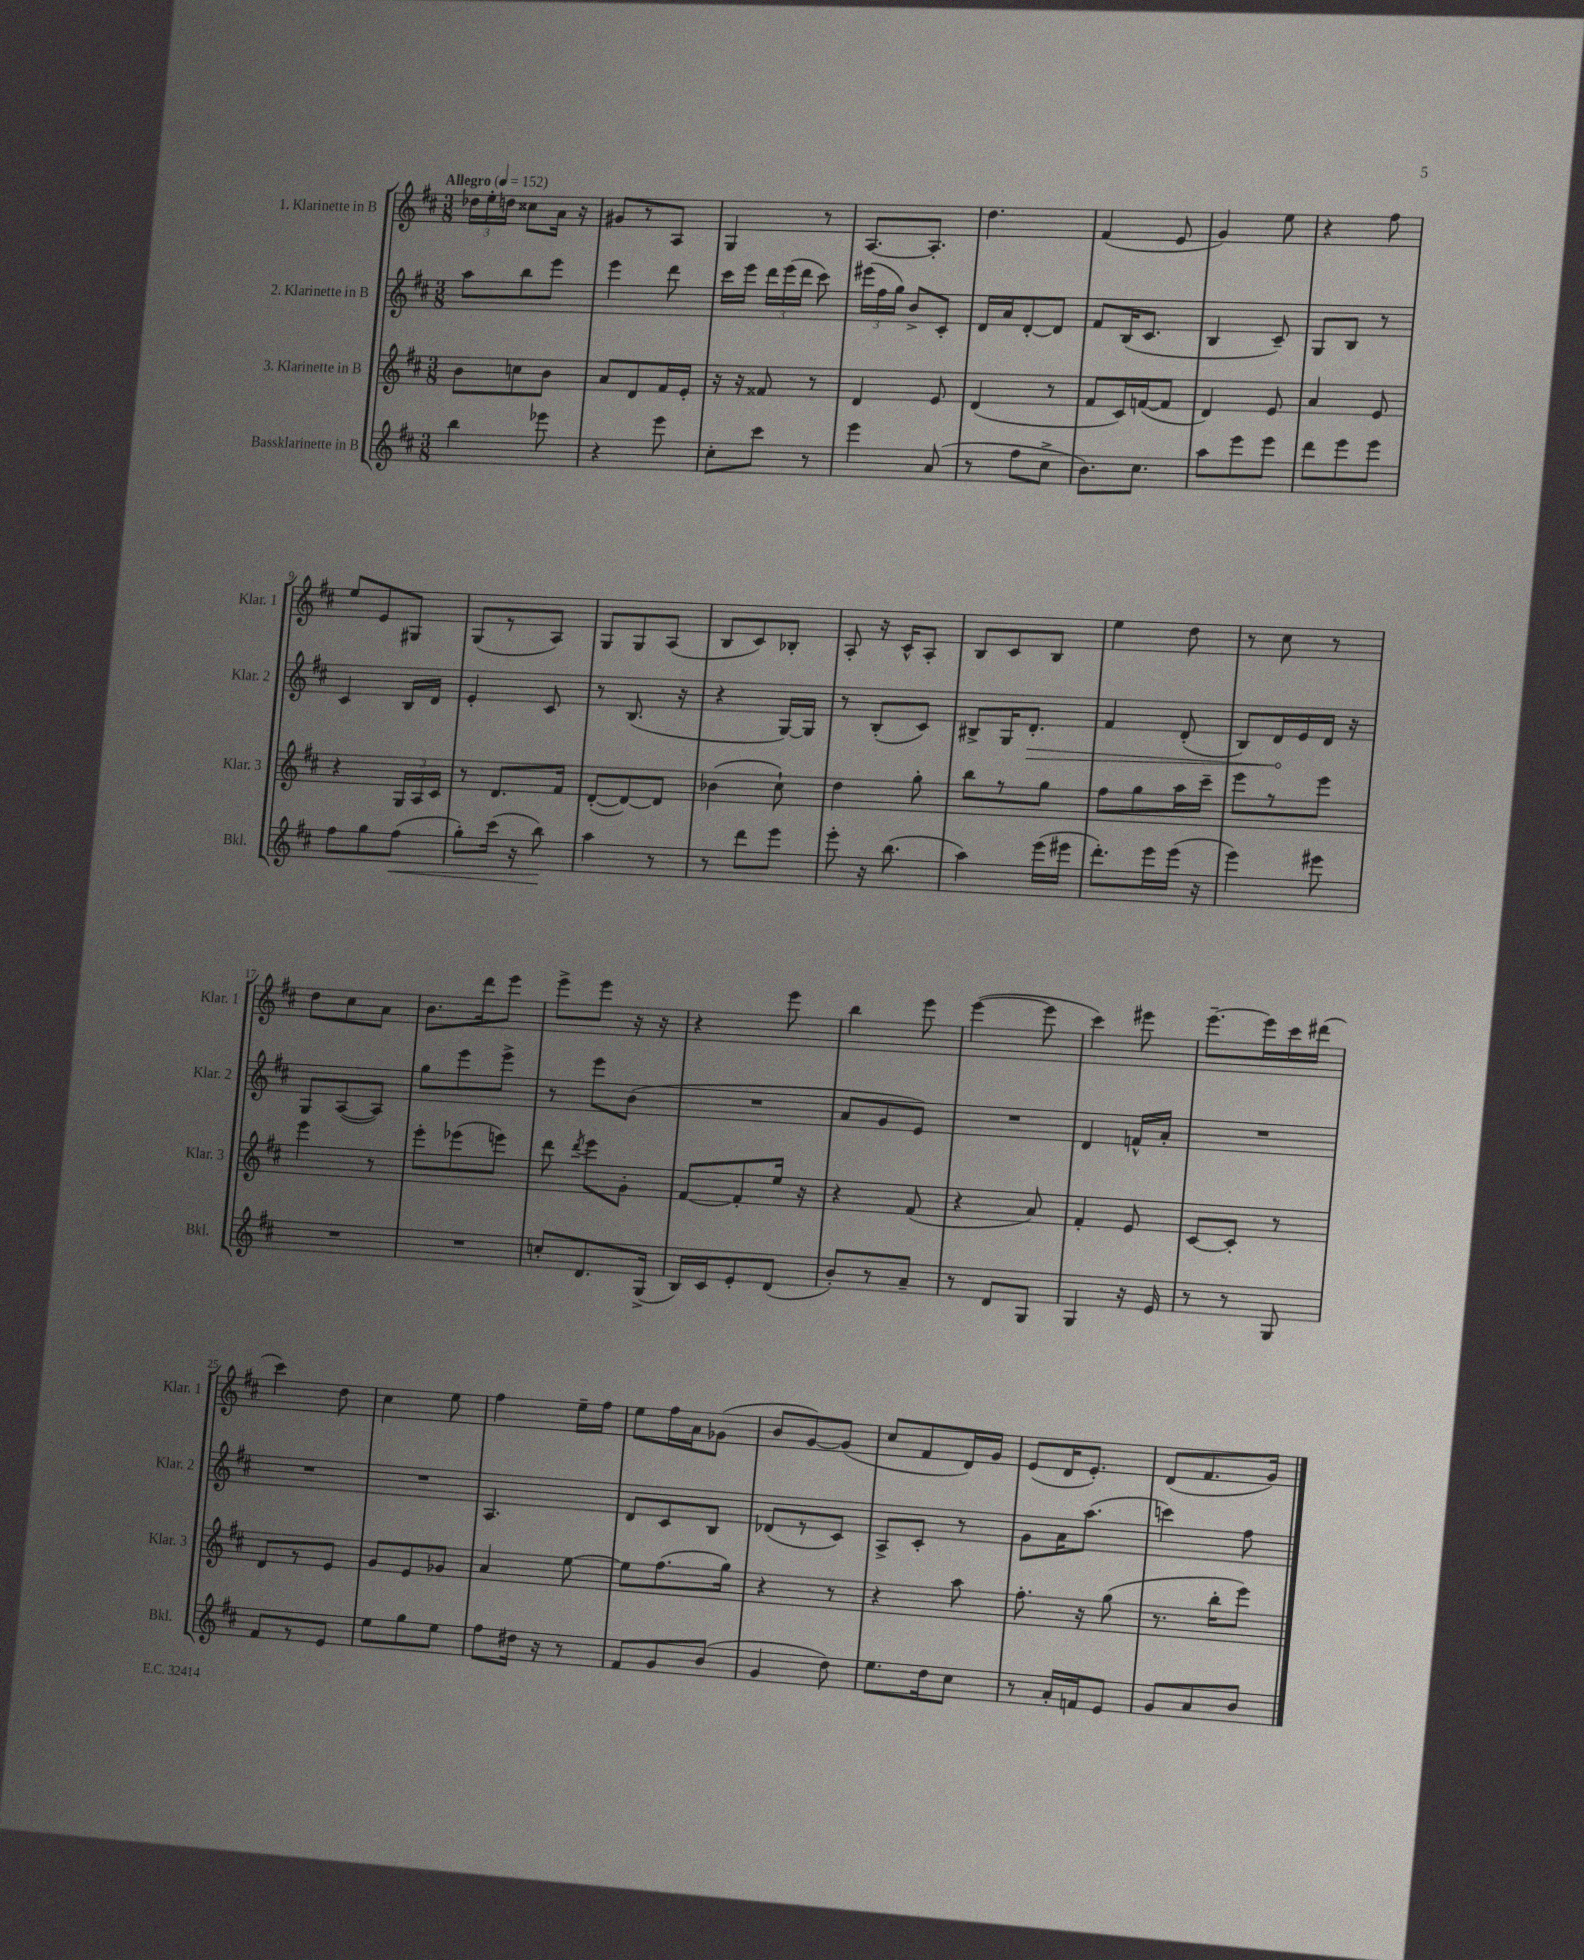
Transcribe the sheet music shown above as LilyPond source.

<<
\new StaffGroup <<
\new Staff = "s0" \with { instrumentName = "1. Klarinette in B" shortInstrumentName = "Klar. 1" } {
    \clef treble \key d \major \numericTimeSignature \time 3/8 \tempo "Allegro" 4 = 152
    \autoBeamOff \tuplet 3/2 { des''16[ e''16-. d''16] } cisis''8[ a'16] r16 |
    gis'8[ r8 a8] |
    g4 r8 |
    a8.[~ a8.]-. |
    d''4. |
    fis'4( e'8 |
    g'4) e''8 |
    r4 fis''8 |
    e''8[ e'8 gis8] |
    g8[( r8 a8]) |
    g8[ g8 a8]( |
    b8[ cis'8) bes8]-. |
    a8-. r16 cis'16[-^ a8]-. |
    b8[ cis'8 b8] |
    e''4 d''8 |
    r8 cis''8 r8 |
    d''8[ cis''8 a'8] |
    b'8.[ d'''16 e'''8] |
    e'''8[-> e'''8] r16 r16 |
    r4 e'''8 |
    b''4 e'''8 |
    e'''4~( e'''8 |
    cis'''4) eis'''8 |
    e'''8.[~-- e'''16 cis'''16 dis'''16]( |
    cis'''4) d''8 |
    cis''4 e''8 |
    fis''4 e''16[-- fis''16] |
    e''8[ fis''16 a'16 ges'8]( |
    b'8[ g'8~) g'8]( |
    cis''8[ fis'8 d'16) g'16] |
    e'8[( d'16 e'8.]-.) |
    d'8[( fis'8. g'16]) \bar "|." |
}
\new Staff = "s1" \with { instrumentName = "2. Klarinette in B" shortInstrumentName = "Klar. 2" } {
    \clef treble \key d \major \numericTimeSignature \time 3/8
    \autoBeamOff a''8[ b''8 e'''8] |
    e'''4 d'''8 |
    cis'''16[ e'''16] \tuplet 3/2 { d'''16[ e'''16( d'''16] } cis'''8) |
    \tuplet 3/2 { eis'''16[( fis''16 g''16]) } b'8[-> cis'8]-. |
    d'16[ a'16 d'8~-. d'8] |
    fis'8[ b16( cis'8.] |
    b4 cis'8--) |
    g8[ b8] r8 |
    cis'4 b16[ d'16] |
    e'4-. cis'8 |
    r8 b8.( r16 |
    r4 g16[~) g16] |
    r8 b8[-.( cis'8]) |
    bis8[-> g16 \once \override Hairpin.circled-tip = ##t d'8.]-.\> |
    fis'4 d'8-.( |
    b8[) d'16\! e'16 d'16] r16 |
    g8[ a8~( a8]) |
    g''8[ e'''8 e'''8]-> |
    r8 e'''8[ b'8]( |
    R4. |
    a'8[ g'8 e'8]) |
    R4. |
    d'4 f'16[-^ a'16]-. |
    R4. |
    R4. |
    R4. |
    a4. |
    d'8[ cis'8 b8] |
    des'8[( r8 cis'8]) |
    a8[-> cis'8]-. r8 |
    g'8[ a'16 a''8.]( |
    c'''4) fis''8 \bar "|." |
}
\new Staff = "s2" \with { instrumentName = "3. Klarinette in B" shortInstrumentName = "Klar. 3" } {
    \clef treble \key d \major \numericTimeSignature \time 3/8
    \autoBeamOff b'8[ c''8 b'8] |
    a'8[ d'8 fis'16 e'16]-. |
    r16 r16 fisis'8 r8 |
    d'4 e'8 |
    d'4( r8 |
    fis'8[ cis'16) f'16~( f'8] |
    d'4) e'8 |
    a'4 e'8 |
    r4 \tuplet 3/2 { g16[ a16 cis'16] } |
    r8 d'8.[ fis'16] |
    d'8[~-.( d'8~) d'8] |
    bes'4( cis''8-!) |
    d''4 g''8-. |
    b''8[ r8 g''8] |
    fis''8[ g''8 a''16 cis'''16]-- |
    e'''8[ r8 e'''8] |
    e'''4 r8 |
    e'''8[-. ees'''8( e'''8]) |
    d'''8 \acciaccatura { d'''8 } e'''8[ g'8]-. |
    fis'8[~ fis'8-. e''16] r16 |
    r4 fis'8( |
    r4 a'8) |
    fis'4-. e'8 |
    cis'8[~ cis'8]-. r8 |
    d'8[ r8 e'8] |
    g'8[ e'8 ges'8] |
    a'4 e''8~ |
    e''8[ fis''8.( g''16]) |
    r4 r8 |
    r4 a''8 |
    fis''8.-. r16 g''8( |
    r8. b''16[-. e'''8]) \bar "|." |
}
\new Staff = "s3" \with { instrumentName = "Bassklarinette in B" shortInstrumentName = "Bkl." } {
    \clef treble \key d \major \numericTimeSignature \time 3/8
    \autoBeamOff b''4 ees'''8 |
    r4 e'''8 |
    cis''8[-. cis'''8] r8 |
    e'''4 a'8( |
    r8 fis''8[ cis''8]-> |
    b'8.[) cis''8.] |
    a''8[ e'''8 e'''8] |
    d'''8[ e'''8 e'''8] |
    fis''8[ g''8 fis''8]\<( |
    g''8[-.) cis'''16]( r16 b''8\!) |
    a''4 r8 |
    r8 d'''8[ e'''8] |
    e'''8-. r16 b''8.( |
    a''4) e'''16[( eis'''16] |
    d'''8.[-.) e'''16 e'''16]( r16 |
    e'''4) eis'''8 |
    R4. |
    R4. |
    c''8[-. d'8. g16]->( |
    b16[) cis'16 e'8-. d'8]( |
    b'8[-.) r8 a'8]-- |
    r8 d'8[ g8] |
    g4 r16 e'16 |
    r8 r8 g8 |
    fis'8[ r8 e'8] |
    e''8[ g''8 e''8] |
    fis''8[ dis''16] r16 r8 |
    fis'8[ g'8 b'8]( |
    g'4 d''8) |
    e''8.[ d''16 cis''8] |
    r8 a'16[-. f'16 e'8] |
    g'8[ a'8 b'8] \bar "|." |
}
>>
>>
